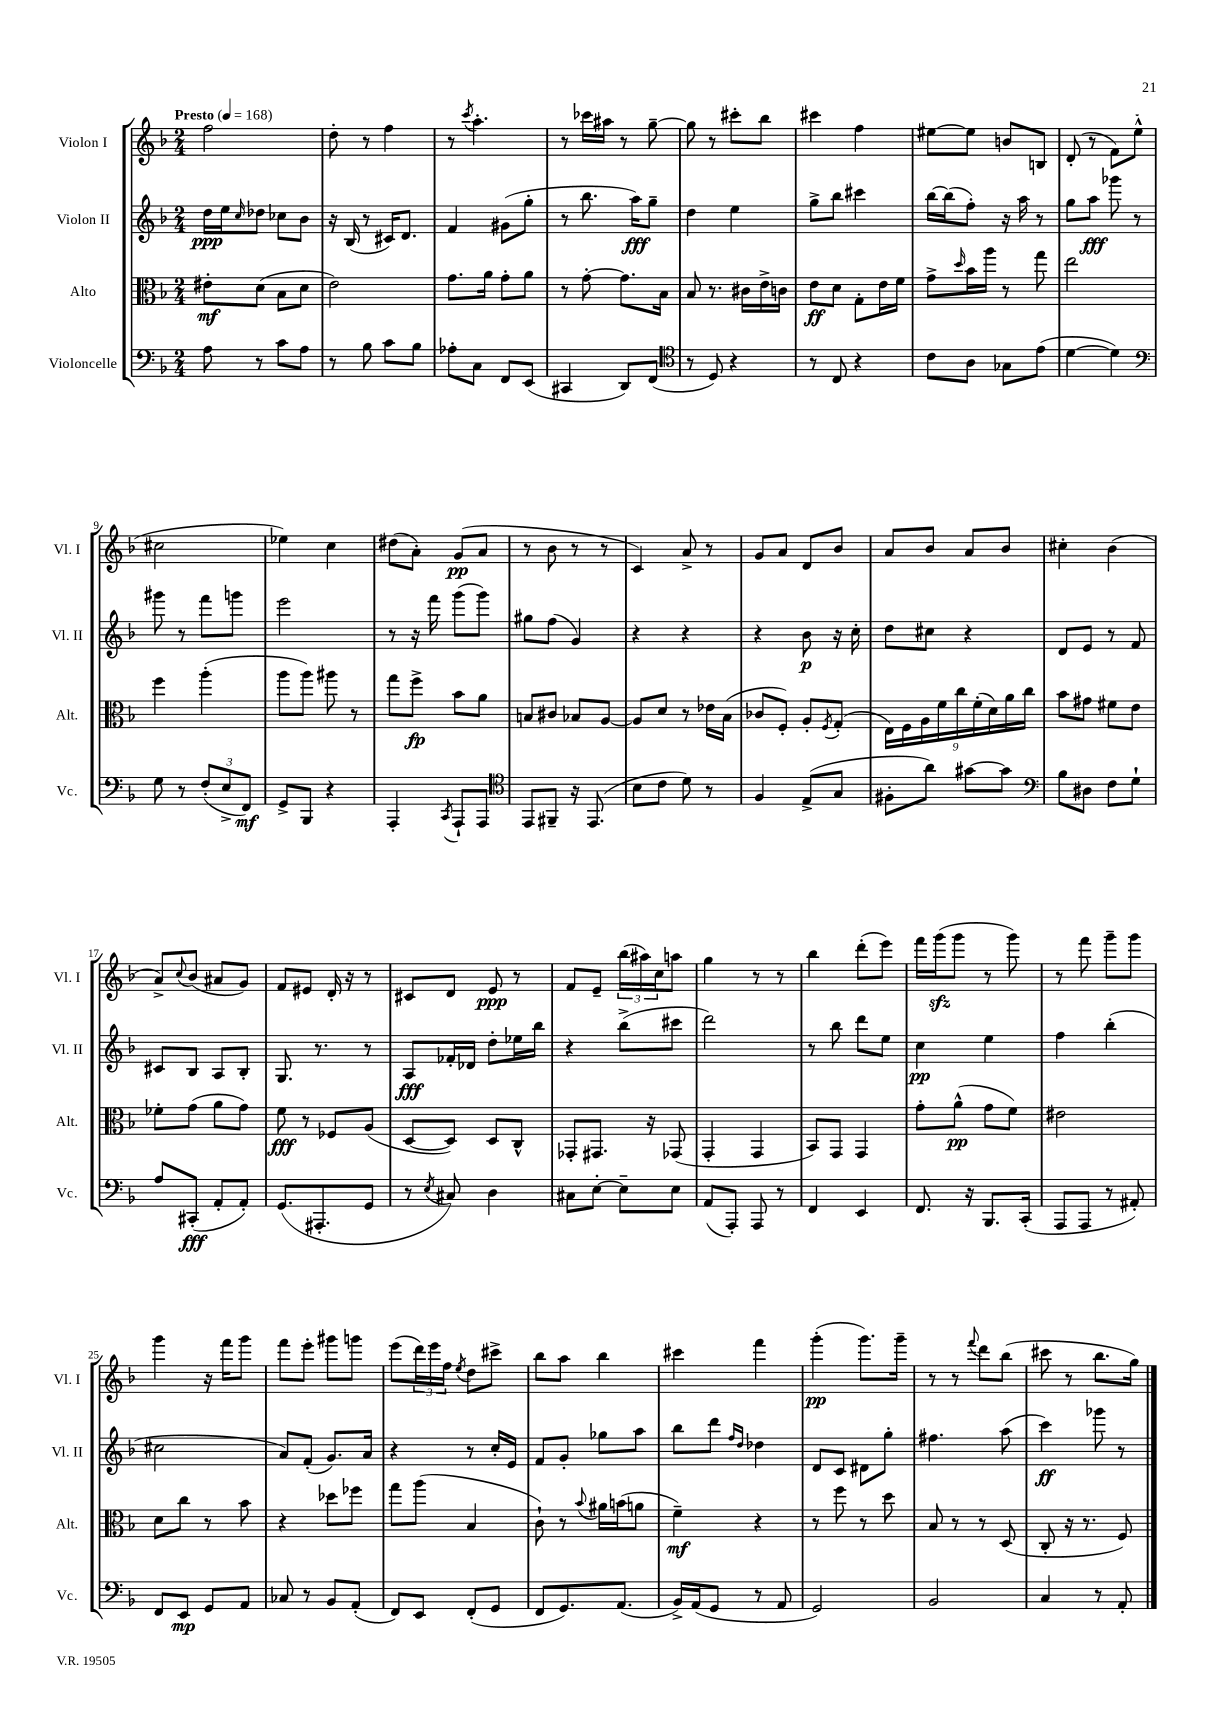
<<
\new StaffGroup <<
\new Staff = "s0" \with { instrumentName = "Violon I" shortInstrumentName = "Vl. I" } {
    \clef treble \key f \major \numericTimeSignature \time 2/4 \tempo "Presto" 4 = 168
    f''2 |
    d''8-. r8 f''4 |
    r8 \acciaccatura { c'''8 } a''4.-. |
    r8 ces'''16 ais''16 r8 g''8~-- |
    g''8 r8 cis'''8-. bes''8 |
    cis'''4 f''4 |
    eis''8~ eis''8 b'8 b8 |
    d'8-.( r8 f'8) e''8-^( |
    cis''2 |
    ees''4) c''4 |
    dis''8( a'8-.) g'8\pp( a'8 |
    r8 bes'8 r8 r8 |
    c'4) a'8-> r8 |
    g'8 a'8 d'8 bes'8 |
    a'8 bes'8 a'8 bes'8 |
    cis''4-. bes'4( |
    a'8->) \appoggiatura { c''8 } bes'8( ais'8 g'8) |
    f'8 eis'8 d'16-. r16 r8 |
    cis'8 d'8 e'8\ppp r8 |
    f'8 e'8-- \tuplet 3/2 { bes''16( ais''16) c''16 } a''8 |
    g''4 r8 r8 |
    bes''4 d'''8-.( e'''8) |
    f'''16 g'''16\sfz( g'''8 r8 g'''8) |
    r8 f'''8 g'''8-- g'''8 |
    g'''4 r16 f'''16 g'''8 |
    f'''8 e'''8-. gis'''8 g'''8 |
    e'''8( \tuplet 3/2 { d'''16) e'''16 f''16 } \acciaccatura { e''8 } d''8 cis'''8-> |
    bes''8 a''8 bes''4 |
    cis'''4 f'''4 |
    g'''4-.\pp( g'''8.) g'''16-- |
    r8 r8 \appoggiatura { f'''8 } d'''8 bes''8( |
    cis'''8 r8 bes''8. g''16) \bar "|." |
}
\new Staff = "s1" \with { instrumentName = "Violon II" shortInstrumentName = "Vl. II" } {
    \clef treble \key f \major \numericTimeSignature \time 2/4
    d''16\ppp e''16 \grace { c''16 } des''8 ces''8 bes'8 |
    r16 bes16( r8 cis'16) d'8. |
    f'4 gis'8( g''8-. |
    r8 bes''8. a''16\fff) g''8-- |
    d''4 e''4 |
    g''8-> bes''8 cis'''4 |
    bes''16~ bes''16( f''8-.) r16 a''16 r8 |
    g''8 a''8\fff ges'''8 r8 |
    gis'''8 r8 f'''8 g'''8 |
    e'''2 |
    r8 r16 f'''16 g'''8( g'''8) |
    gis''8 f''8( g'4) |
    r4 r4 |
    r4 bes'8\p r16 c''16-. |
    d''8 cis''8 r4 |
    d'8 e'8 r8 f'8 |
    cis'8 bes8 a8 bes8-. |
    g8. r8. r8 |
    a8\fff fes'16-. des'16 d''8-. ees''16 bes''16 |
    r4 bes''8->( cis'''8 |
    d'''2) |
    r8 bes''8 d'''8 e''8 |
    c''4\pp e''4 |
    f''4 bes''4-.( |
    cis''2 |
    a'8) f'8-.( g'8.) a'16 |
    r4 r8 c''16-. e'16 |
    f'8 g'8-. ges''8 a''8 |
    bes''8 d'''8 \grace { f''16 d''16 } des''4 |
    d'8 c'8 dis'8 g''8-. |
    fis''4. a''8( |
    c'''4\ff) ges'''8 r8 \bar "|." |
}
\new Staff = "s2" \with { instrumentName = "Alto" shortInstrumentName = "Alt." } {
    \clef alto \key f \major \numericTimeSignature \time 2/4
    eis'8-.\mf d'8( bes8 d'8 |
    e'2) |
    g'8. a'16 g'8-. a'8 |
    r8 g'8~-. g'8. bes16 |
    bes8 r8. cis'16 e'16-> c'16 |
    e'8\ff d'8 g8-. e'16 f'16 |
    g'8-> \grace { d''16 } bes'16 a''16 r8 g''8 |
    e''2 |
    f''4 a''4-.( |
    a''8 a''8) ais''8 r8 |
    g''8 f''8->\fp bes'8 a'8 |
    b8 cis'8 bes8 a8~ |
    a8 d'8 r8 ees'16 bes16( |
    ces'8 f8-.) a8-. \acciaccatura { f8 } g8-.( |
    \tuplet 9/8 { e16) f16 a16 f'16 c''16 f'16-.( d'16) a'16 c''16 } |
    bes'8 gis'8 fis'8 e'8 |
    fes'8-. g'8( a'8 g'8) |
    f'8\fff r8 fes8 a8( |
    d8~ d8) d8 c8-^ |
    ges,8-. gis,8. r16 ges,8( |
    g,4-. g,4 |
    bes,8) g,8 g,4 |
    g'8-. a'8-^\pp( g'8 f'8) |
    eis'2 |
    d'8 c''8 r8 bes'8 |
    r4 des''8 fes''8 |
    g''8 a''8( bes4 |
    c'8-!) r8 \appoggiatura { bes'8 } ais'16 b'16( a'8 |
    f'4--\mf) r4 |
    r8 f''8 r8 d''8 |
    bes8 r8 r8 d8( |
    c8-. r16 r8. f8) \bar "|." |
}
\new Staff = "s3" \with { instrumentName = "Violoncelle" shortInstrumentName = "Vc." } {
    \clef bass \key f \major \numericTimeSignature \time 2/4
    a8 r8 c'8 a8 |
    r8 bes8 c'8 bes8 |
    aes8-. c8 f,8 e,8( |
    cis,4 d,8) f,8( |
    \clef tenor r8 d8) r4 |
    r8 c8 r4 |
    c'8 a8 ges8 e'8( |
    d'4~ d'4) |
    \clef bass g8 r8 \tuplet 3/2 { f8-.( e8-> f,8\mf) } |
    g,8-> bes,,8 r4 |
    a,,4-. \acciaccatura { c,8 } a,,8-! a,,8 |
    \clef tenor e,8 fis,8-- r16 e,8.( |
    bes8 c'8 d'8) r8 |
    f4 e8->( g8 |
    fis8-. a'8) gis'8~ gis'8 |
    \clef bass bes8 dis8 f8 g8-! |
    a8 cis,8-.\fff( a,8-. a,8-.) |
    g,8.( ais,,8.-. g,8 |
    r8 \acciaccatura { e8 } cis8) d4 |
    cis8 e8~-. e8-- e8 |
    a,8( a,,8-.) a,,8 r8 |
    f,4 e,4 |
    f,8. r16 bes,,8. c,16-.( |
    a,,8 a,,8 r8 ais,8-.) |
    f,8 e,8\mp g,8 a,8 |
    ces8 r8 bes,8 a,8-.( |
    f,8) e,8 f,8-.( g,8 |
    f,8 g,8.) a,8.( |
    bes,16->) a,16( g,8 r8 a,8 |
    g,2) |
    bes,2 |
    c4 r8 a,8-. \bar "|." |
}
>>
>>
